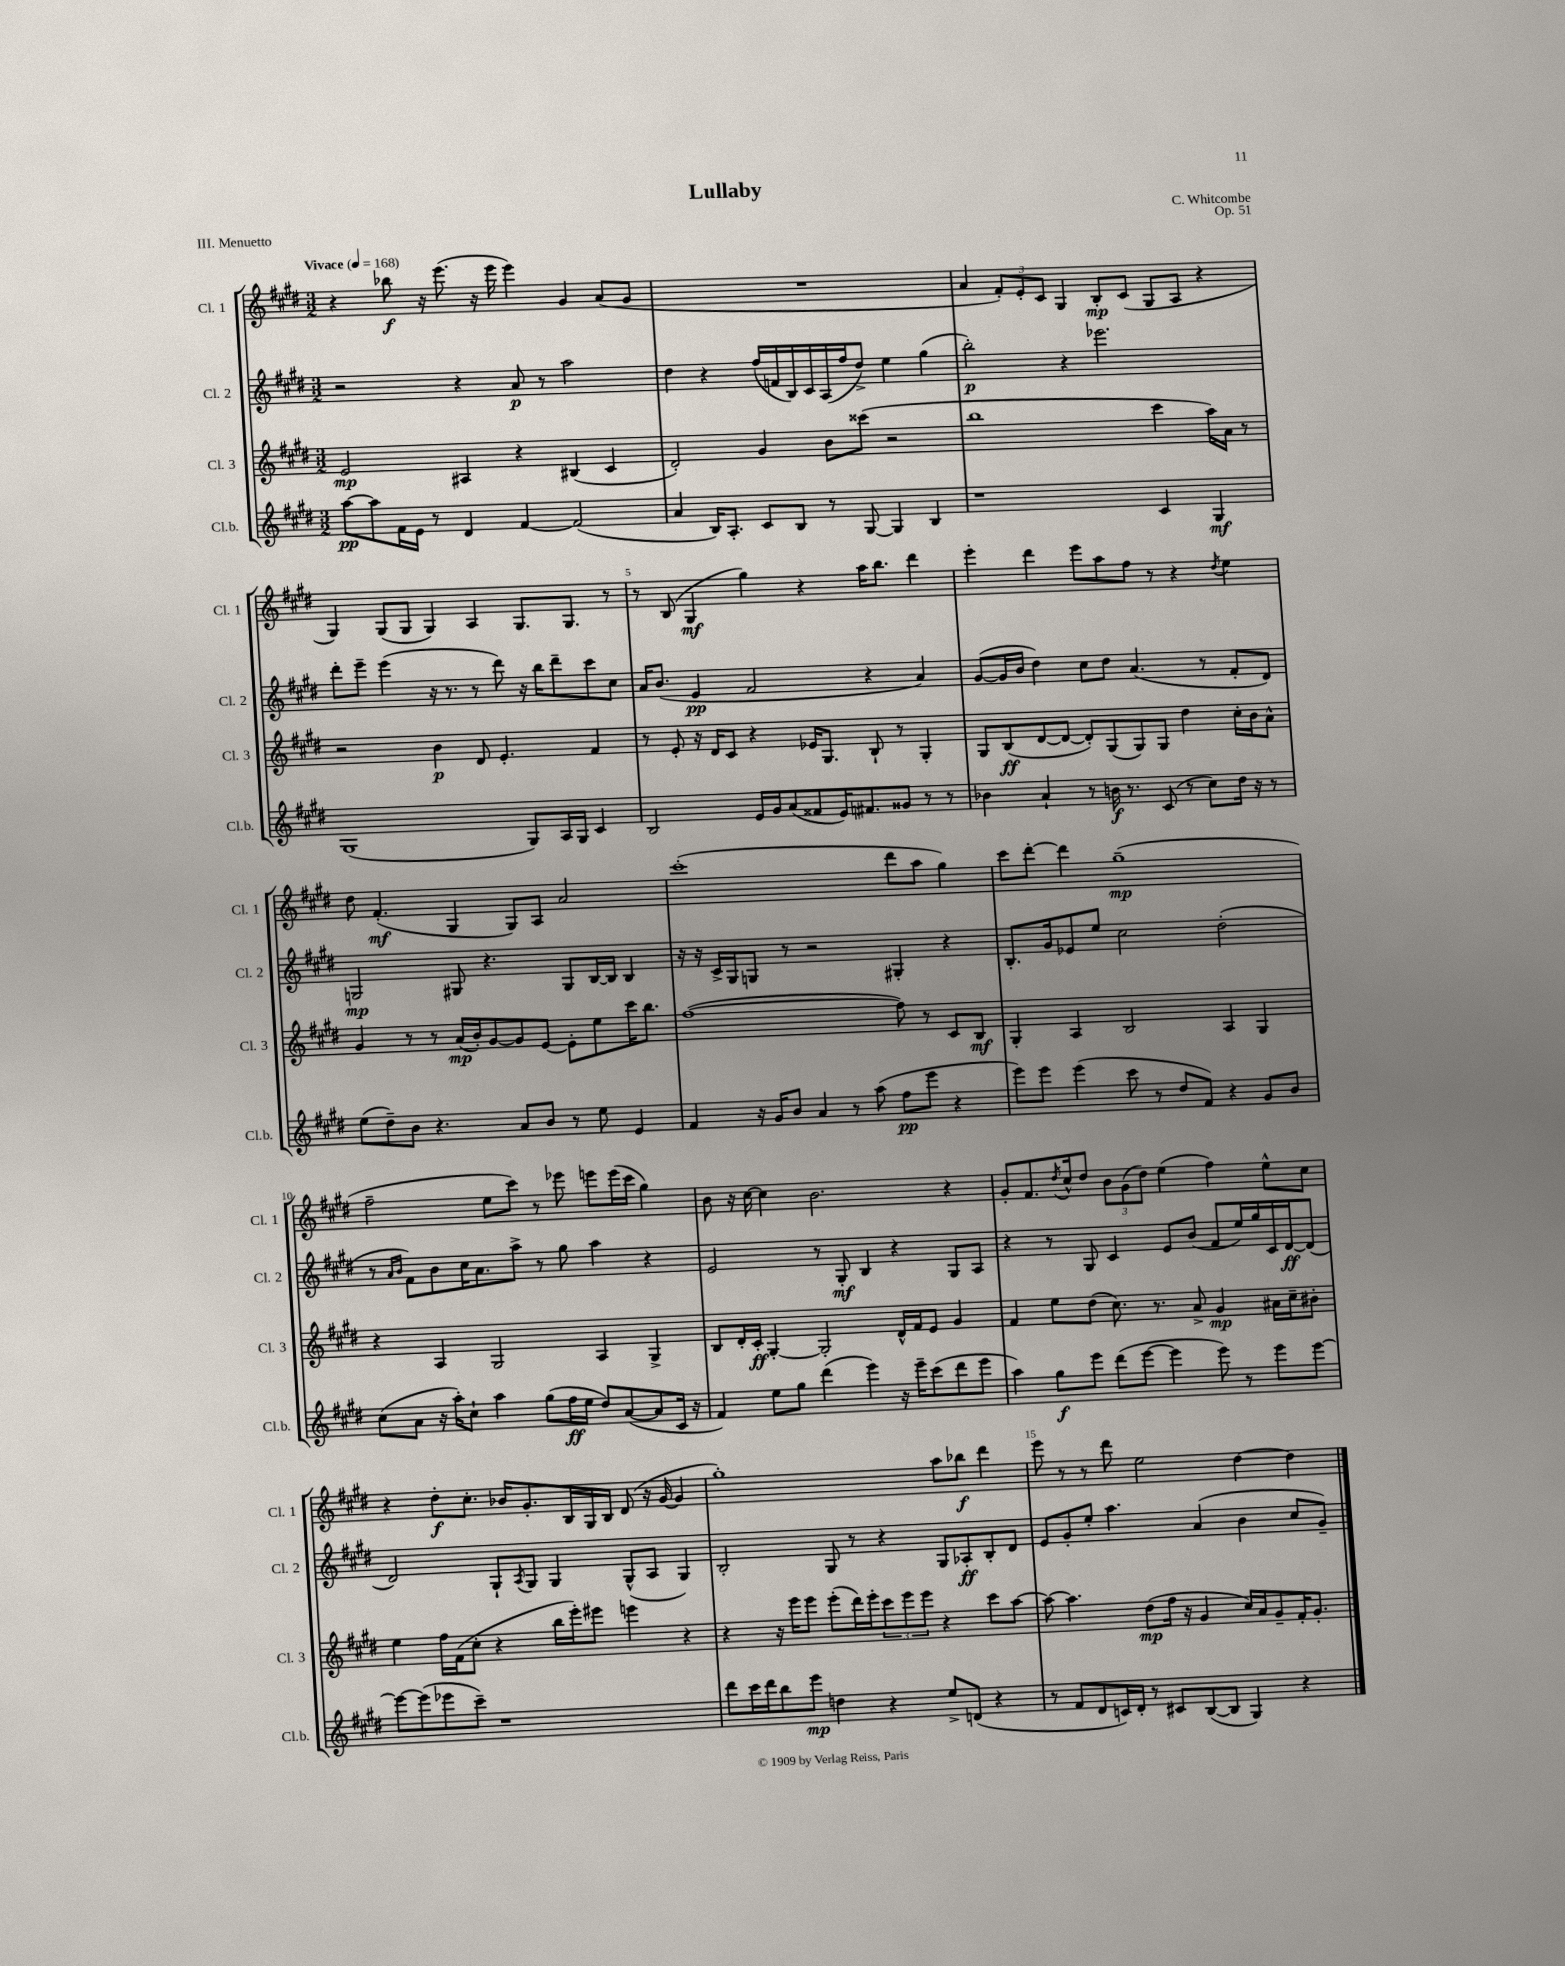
\header { title = "Lullaby" composer = "C. Whitcombe" opus = "Op. 51" piece = "III. Menuetto" }
<<
\new StaffGroup <<
\new Staff = "s0" \with { instrumentName = "Cl. 1" shortInstrumentName = "Cl. 1" } {
    \clef treble \key e \major \numericTimeSignature \time 3/2 \tempo "Vivace" 4 = 168
    r4 bes''8\f r16 e'''8.( r16 e'''16 e'''4) gis'4 a'8( gis'8 |
    R1. |
    a'4 \tuplet 3/2 { fis'8-.) e'8-. cis'8 } gis4 b8-.\mp cis'8( gis8 a8 r4 |
    gis4) gis8( gis8 gis4) a4 gis8. gis8. r8 |
    r8 b8( gis4\mf gis''4) r4 a''16 b''8. dis'''4 |
    e'''4-. dis'''4 e'''8 a''8 fis''8 r8 r4 \acciaccatura { dis''8 } e''4 |
    dis''8 fis'4.-.\mf( gis4 gis8) a8 a'2 |
    cis'''1-.( dis'''8 a''8 gis''4) |
    cis'''8 dis'''8~-. dis'''4 gis''1--\mp( |
    fis''2-- e''8 cis'''8) r8 ees'''8 e'''8 e'''16( cis'''16 gis''4) |
    b'8 r16 cis''16~ cis''4 b'2. r4 |
    gis'8-. fis'8. \acciaccatura { dis''8 } cis''16-^ dis''8 \tuplet 3/2 { b'8 gis'8( dis''8) } e''4( fis''4) e''8-^ cis''8 |
    r4 dis''8-.\f cis''8.-. bes'16 gis'8.-. b16 gis16 b16 dis'8( r16 gis'16~ gis'4 |
    gis''1-.) a''8 bes''8\f dis'''4 |
    e'''8 r8 r8 dis'''8 e''2 dis''4~ dis''4 \bar "|." |
}
\new Staff = "s1" \with { instrumentName = "Cl. 2" shortInstrumentName = "Cl. 2" } {
    \clef treble \key e \major \numericTimeSignature \time 3/2
    r2 r4 a'8\p r8 a''2 |
    dis''4 r4 fis''16( f'16 b16) cis'16 a16( fis''16 dis''8->) e''4 gis''4( |
    b''2-.\p) r4 ees'''2. |
    dis'''8-. e'''8-- e'''4( r16 r8. r8 dis'''8) r16 b''16 dis'''8-- cis'''8 cis''8 |
    a'16 b'8.( e'4\pp fis'2 r4 a'4) |
    gis'8~( gis'16 b'16 dis''4) cis''8 dis''8 a'4.( r8 fis'8-. dis'8) |
    g2\mp gis8 r4. gis8 b16~ b16 b4 |
    r16 r16 cis'16-> gis16 g8 r8 r2 gis4-. r4 |
    b8.-. gis'16 ees'8 e''8 cis''2 dis''2-.( |
    r8 \grace { a'16 b'16 } fis'8) b'8 cis''16 a'8. a''8-> r8 gis''8 a''4 r4 |
    e'2 r8 gis8-.\mf b4 r4 gis8 a8 |
    r4 r8 gis8 cis'4 e'8 b'8( fis'8 e''16) gis''16 cis'16 dis'16~\ff dis'8( |
    dis'2) gis8-! \acciaccatura { a8 } gis8 gis4 gis8-^( a8 gis4) |
    b2-. gis8 r8 r4 gis8 aes8-.\ff b8-. dis'8 |
    e'8 gis'8-. e''8-. a''4. a'4( b'4 cis''8 gis'8--) \bar "|." |
}
\new Staff = "s2" \with { instrumentName = "Cl. 3" shortInstrumentName = "Cl. 3" } {
    \clef treble \key e \major \numericTimeSignature \time 3/2
    e'2\mp ais4 r4 bis4( cis'4 |
    dis'2-.) gis'4 b'8 cisis'''8( r2 |
    b''1 cis'''4 a''16) a'16 r8 |
    r2 b'4\p dis'8 e'4.-. fis'4 |
    r8 e'8-. r16 dis'16 cis'8 r4 ees'16 gis8. b8-! r8 gis4-. |
    gis8 b8\ff( dis'8~ dis'8~ dis'8-.) gis8( gis8) gis8 dis''4 cis''16-. b'16 a'8-^ |
    gis'4 r8 r8 a'16\mp( b'16-.) gis'8~ gis'8 e'8~ e'8-. e''8 cis'''16 b''8. |
    fis''1~( fis''8) r8 cis'8 b8\mf |
    gis4-. a4 b2 a4 gis4 |
    r4 a4 gis2 a4 gis4-> |
    b8 dis'16-. cis'16-.\ff gis4~-. gis2-. dis'16-^ fis'16 e'8 gis'4 |
    fis'4 e''8 dis''8( cis''8.) r8. a'8-> gis'4\mp ais'16 cis''16-- bis'8-. |
    e''4 fis''16 fis'16( cis''8-. r4 b''16 e'''16-.) eis'''8 e'''4 r4 |
    r4 r16 e'''16 e'''8 e'''8-.( dis'''16) e'''16-. \tuplet 3/2 { cis'''8 e'''8 e'''8 } r4 cis'''8 a''8~ |
    a''8~ a''4. dis''8\mp( fis''16 r16 gis'4 cis''16) a'16 gis'8-- fis'16-. gis'8.-. \bar "|." |
}
\new Staff = "s3" \with { instrumentName = "Cl.b." shortInstrumentName = "Cl.b." } {
    \clef treble \key e \major \numericTimeSignature \time 3/2
    a''8~\pp a''8 fis'16 e'16 r8 dis'4 fis'4~ fis'2( |
    a'4 b16) a8.-. cis'8 b8 r8 gis8~ gis4 b4 |
    r1 cis'4 gis4\mf |
    gis1( gis8) a16 gis16 cis'4 |
    b2 e'16 gis'16 a'8( fisis'8 e'16) fis'8. gisis'8 r8 r8 |
    bes'4 a'4-! r8 b'16\f r8. cis'8( r8 cis''8) dis''16 r16 r8 |
    e''8( dis''8--) b'8 r4. a'8 b'8 r8 e''8 e'4 |
    fis'4 r16 gis'16 b'8 a'4 r8 a''8( fis''8\pp e'''8 r4 |
    e'''8) e'''8 e'''4( cis'''8 r8 dis''8 fis'8) r4 gis'8 b'8 |
    cis''8( a'8 r16 a''16-.) cis''8-! a''4 gis''8( fis''16\ff e''16 dis''8) a'8~( a'8 cis'16 r16 |
    fis'4) e''8 gis''8 dis'''4( e'''4) r16 e'''16-- cis'''8( dis'''8 e'''8 |
    a''4) gis''8\f e'''8 dis'''8( e'''8~ e'''4 e'''8) r8 e'''8 e'''8~ |
    e'''8~ e'''8( ees'''8 cis'''8--) r1 |
    dis'''8 cis'''16 dis'''16 b''8 e'''8\mp d''4 r4 e''8-> d'8( r4 |
    r8 fis'8 dis'8 c'16) dis'16-. r8 cis'8 b8~( b8 gis4) r4 \bar "|." |
}
>>
>>
\layout { \context { \Score \override BarNumber.break-visibility = ##(#f #t #t) barNumberVisibility = #(every-nth-bar-number-visible 5) } }
